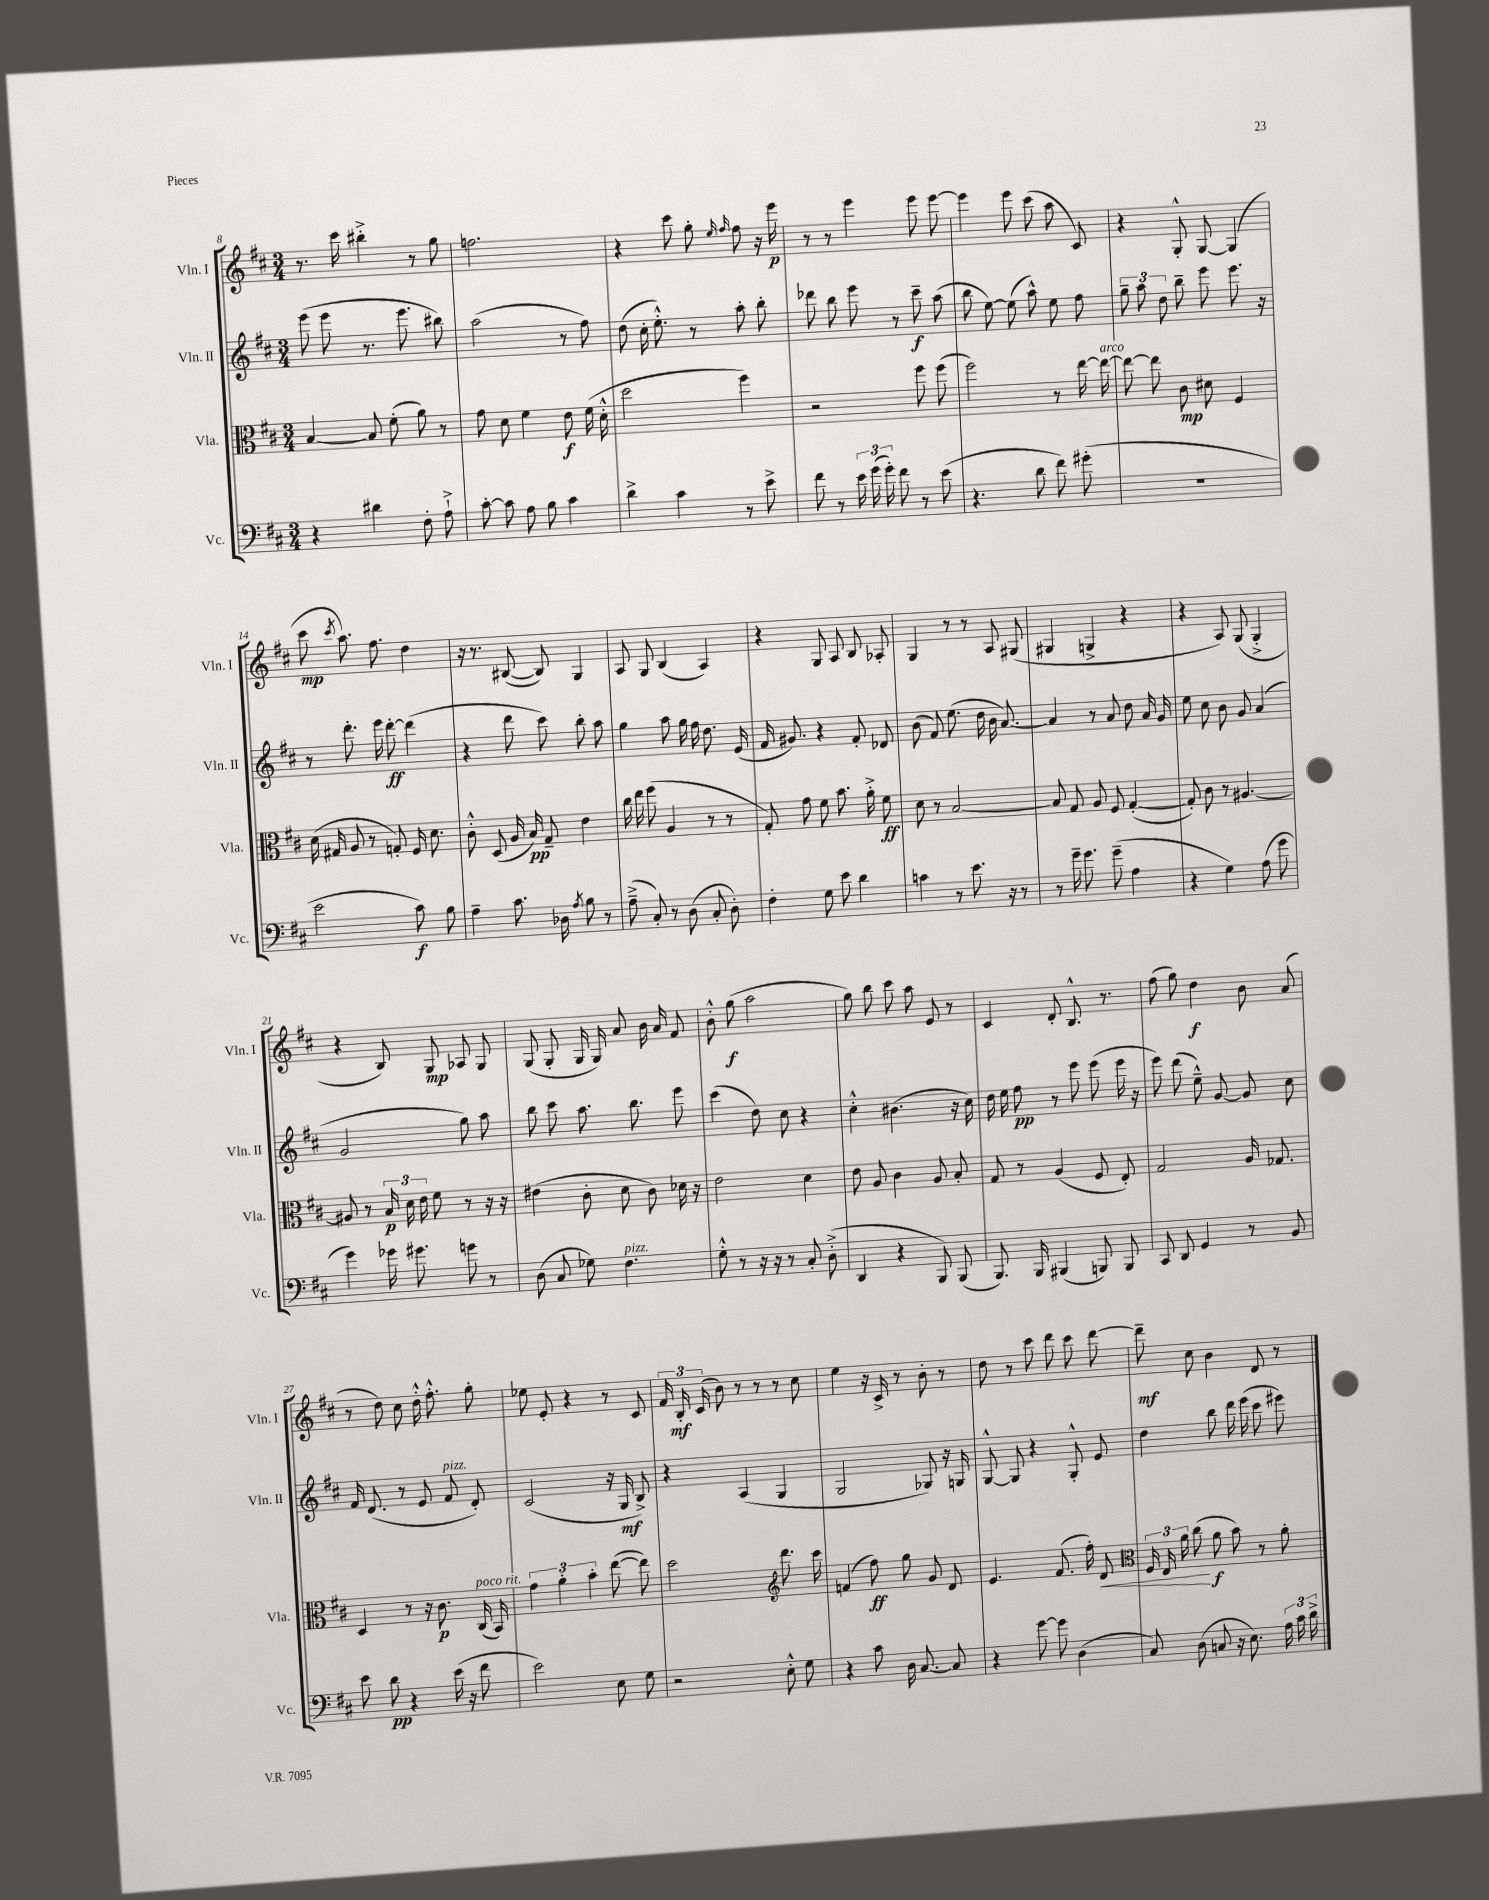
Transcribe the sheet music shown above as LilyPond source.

<<
\new StaffGroup <<
\new Staff = "s0" \with { instrumentName = "Vln. I" shortInstrumentName = "Vln. I" } {
    \clef treble \key d \major \numericTimeSignature \time 3/4
    \autoBeamOff r8. cis'''16 bis''4-.-> r8 g''8 |
    f''2. |
    r4 cis'''8 g''8-. \grace { e''16 fis''16 } fis''8 r16 e'''16\p |
    r8 r8 e'''4 e'''8 e'''8~ |
    e'''4 e'''8 cis'''8( a''8 cis'8) |
    r4 g8-.-^ g8~ g4( |
    cis'''8\mp \acciaccatura { cis'''8 } a''8.) fis''8. d''4 |
    r16 r8. bis8~( bis8) g4 |
    a8 g8 b4( a4) |
    r4 g8 a8 b8 aes8-. |
    g4 r8 r8 a8 gis8( |
    gis4 g4-> r4 |
    r4 a8) g8( g4-.-> |
    r4 b8) g8\mp aes8 g8 |
    g8( g8-. g16 g16) a'8 b'16 a'16 fis'8 |
    b'8-.-^ g''8\f( a''2 |
    g''8) b''8 cis'''8 a''8 e'8 r8 |
    cis'4 d'8-. b8.-^ r8. |
    fis''8( g''8) d''4\f b'8 a'8( |
    r8 d''8) cis''8 d''16-.-^ fis''8.-.-^ g''8-. |
    ees''8 e'8-. r4 r8 cis'8 |
    \tuplet 3/2 { fis'16 b16-.\mf cis'16( } b'8) r8 r8 r8 cis''8 |
    e''4 r16 cis'16-> r8 b'8-. r8 |
    d''8 r8 cis'''8 d'''8 cis'''8 d'''8~ |
    d'''8--\mf cis''8 b'4 d'8 r8 \bar "|." |
}
\new Staff = "s1" \with { instrumentName = "Vln. II" shortInstrumentName = "Vln. II" } {
    \clef treble \key d \major \numericTimeSignature \time 3/4
    \autoBeamOff e'''8( e'''8 r8. e'''8. bis''8) |
    a''2( r8 fis''8) |
    d''8( cis''16-. e''8.-.-^) r8 a''8-. b''8-. |
    des'''8 b''8 e'''8 r8 cis'''8--\f a''8( |
    b''8 e''8~) e''8( a''8-^) e''8 fis''8 |
    \tuplet 3/2 { g''8-- a''8 d''8 } b''8-- e'''8 e'''8. r16 |
    r8 d'''8.-. e'''16 d'''8~-.\ff d'''4( |
    r4 d'''8 cis'''8) b''8-. a''8 |
    g''4 a''8 g''16 fis''16 d''8. e'16( |
    fis'16 gis'8.) r4 fis'8-. des'8 |
    b'8( fis'8) e''8.( d''16 b'16 a'8.~) |
    a'4 r8 a'8 d''8 a'16 g'16 |
    e''8 cis''8 b'8 g'8 a'4( |
    g'2 g''8) a''8 |
    b''8 cis'''8 a''8. b''8. e'''8 |
    cis'''4( d''8) cis''8 r4 |
    cis''4-.-^ bis'4.( r16 cis''16) |
    d''16 e''16 fis''8\pp r8 e'''8 e'''8( e'''16 r16 |
    e'''8) d'''8( e''8---^) g'8~ g'8 cis''8 |
    fis'16 d'8.( r8 e'8 fis'8^\markup { \italic "pizz." } d'8-.) |
    cis'2( r16 g16\mf b8->) |
    r4 a4( g4 |
    g2 ges8) r16 g16 |
    g8~-^ g8 r4 g8-.-^ e'8 |
    d''4 b''8 d'''16 e'''16( cis'''8 eis'''8) \bar "|." |
}
\new Staff = "s2" \with { instrumentName = "Vla." shortInstrumentName = "Vla." } {
    \clef alto \key d \major \numericTimeSignature \time 3/4
    \autoBeamOff b4~ b8 fis'8-.( a'8) r8 |
    g'8 d'8 fis'4 e'8\f fis'16( d'16-.-^ |
    d''2 fis''4) |
    r2 fis''8 fis''8( |
    fis''2) r8 e''16~ e''16~^\markup { \italic "arco" } |
    e''8~ e''8 cis'8\mp dis'8 fis4 |
    d'16( gis16 a8 r8 g8-.) fis16 d'8. |
    cis'8-.-^ d8( a16 b16\pp) g8-- e'4 |
    cis''16 e''16 fis''8( a4 r8 r8 |
    g8-.) g'8 fis'8 b'8. a'16-.-> fis'8\ff |
    d'8 r8 b2~ |
    b8 g8 a8 fis8 g4~-.( |
    g8-.) cis'8 r8 ais4.~ |
    ais8 r8 \tuplet 3/2 { b16\p d'16 e'16 } fis'8 r8 r16 r16 |
    eis'4( cis'8-. d'8 cis'8) des'16 r16 |
    e'2 d'4 |
    e'8 a8 cis'4 a8 b8-. |
    g8 r8 a4( fis8 e8-.) |
    g2 a16 ges8. |
    d4 r8 r16 cis'8.\p cis16^\markup { \italic "poco rit." }( b,16) |
    \tuplet 3/2 { g'4 a'4-. b'4-. } e''8~( e''8) |
    d''2 \clef treble d'''8. cis'''16 |
    f'4( fis''8\ff) g''8 g'8 d'8 |
    e'4. fis'8.( fis''16-.) d'8\< |
    \clef alto \tuplet 3/2 { fis16 e16 a'16 } cis''8\!( a'8\f b'8) r8 a'8-. \bar "|." |
}
\new Staff = "s3" \with { instrumentName = "Vc." shortInstrumentName = "Vc." } {
    \clef bass \key d \major \numericTimeSignature \time 3/4
    \autoBeamOff r4 dis'4 fis8-. a8-!-> |
    cis'8~-. cis'8 a8 b8 cis'4 |
    d'4-> cis'4 r8 e'8-> |
    fis'8 r8 \tuplet 3/2 { e'16 g'16( g'16-.) } fis'8 r8 e'8( |
    r4. d'8 fis'8) gis'8-.( |
    R2. |
    e'2 cis'8\f) b8 |
    a4-- cis'8. des16 \acciaccatura { a8 } b8 r8 |
    a8--->( cis8-.) r8 d8( cis8-. d8-.) |
    fis4-. g8 e'8 d'4 |
    c'4 r8 e'8. r16 r8 |
    r8 g'16-- g'8. g'8--( a4 |
    r4 g4) a8( g'8 |
    g'4) ges'16 gis'8. g'8 r8 |
    d8( cis8 ges8) fis4.^\markup { \italic "pizz." } |
    g8-.-^ r8 r16 r16 r8 cis8-. d8-.->( |
    d,4 r4 b,,8) b,,8( |
    b,,8.) b,,16 bis,,4( b,,8) b,,8 |
    cis,8 d,8 g,4 r8 b,8 |
    e'8 d'8\pp r4 e'16( r16 fis'8 |
    e'2) e8 g8 |
    r2 e8-.-^ g8 |
    r4 cis'8 d16 cis8.~ cis8 |
    r4 g'8~ g'8 d4( |
    cis8) d8( c8 r16 e8.) \tuplet 3/2 { a16 cis'16 d'16-> } \bar "|." |
}
>>
>>
\layout { \context { \Score currentBarNumber = #8 } }
